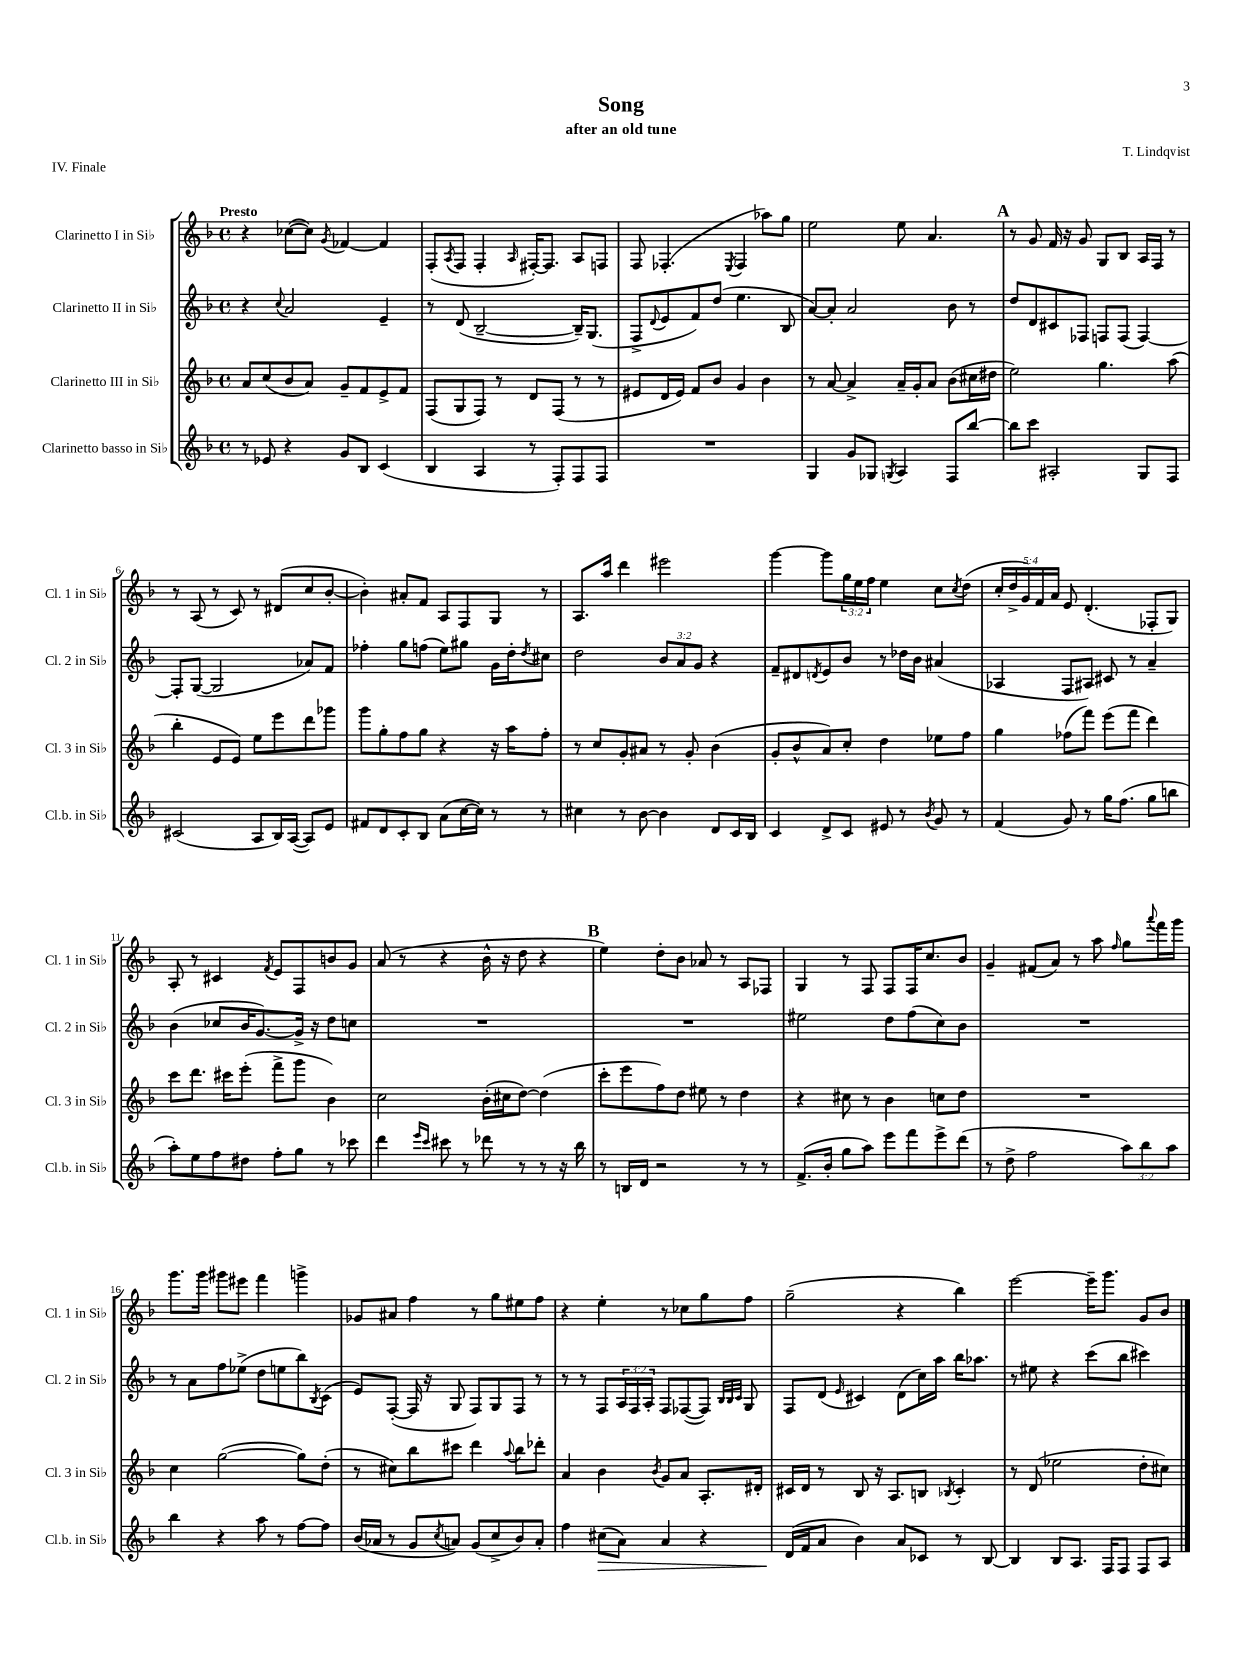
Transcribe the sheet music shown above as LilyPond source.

\header { title = "Song" composer = "T. Lindqvist" subtitle = "after an old tune" piece = "IV. Finale" }
<<
\new StaffGroup <<
\new Staff = "s0" \with { instrumentName = "Clarinetto I in Sib" shortInstrumentName = "Cl. 1 in Sib" } {
    \clef treble \key f \major \defaultTimeSignature \time 4/4 \override Staff.TupletNumber.text = #tuplet-number::calc-fraction-text \tempo "Presto"
    r4 ces''8~( ces''8) \acciaccatura { g'8 } fes'4~ fes'4 |
    f8-.( \acciaccatura { a8 } f8 f4-. \grace { a16 } fis16~-.) fis8. a8 f8 |
    f8 fes4.-.( \acciaccatura { e8 } fes4 aes''8) g''8 |
    e''2 e''8 a'4. |
    \mark \markup { \bold "A" } r8 g'8 f'16 r16 g'8 g8 bes8 a16 f16 r8 |
    r8 a8( r8 c'8) r8 dis'8( c''8 bes'8~-. |
    bes'4-.) ais'8-. f'8 a8 f8 g8 r8 |
    a8. a''16 d'''4 eis'''2 |
    g'''4~ g'''8 \tuplet 3/2 { g''16 e''16 f''16 } e''4 c''8 \acciaccatura { c''8 } d''8( |
    \tuplet 5/4 { c''16-. d''16-> g'16) f'16 a'16 } e'8 d'4.-.( fes8-. g8) |
    a8-. r8 cis'4 \acciaccatura { f'8 } e'8 f8 b'8 g'8 |
    a'8( r8 r4 bes'16-^ r16 d''8 r4 |
    \mark \markup { \bold "B" } e''4) d''8-. bes'8 aes'8 r8 a8 fes8 |
    g4 r8 f8 f8 f16 c''8. bes'8 |
    g'4-- fis'8( a'8) r8 a''8 \grace { f''16 } g''8 \appoggiatura { a'''8 } f'''16 g'''16 |
    g'''8. g'''16 gis'''8 eis'''8 f'''4 g'''4-> |
    ges'8 ais'8 f''4 r8 g''8 eis''8 f''8 |
    r4 e''4-. r8 ces''8 g''8 f''8 |
    g''2--( r4 bes''4) |
    e'''2~ e'''16-- g'''8. g'8 bes'8 \bar "|." |
}
\new Staff = "s1" \with { instrumentName = "Clarinetto II in Sib" shortInstrumentName = "Cl. 2 in Sib" } {
    \clef treble \key f \major \defaultTimeSignature \time 4/4 \override Staff.TupletNumber.text = #tuplet-number::calc-fraction-text
    r4 \appoggiatura { c''8 } a'2 e'4-- |
    r8 d'8( bes2~-- bes16--) g8.( |
    f8-> \appoggiatura { d'8 } e'8 f'8) d''8( e''4. bes8 |
    a'8~) a'8-. a'2 bes'8 r8 |
    \mark \markup { \bold "A" } d''8 d'8 cis'8 fes8 f8 f8( f4~) |
    f8-. g8~( g2 aes'8) f'8 |
    fes''4-. g''8 f''8( e''8) gis''8 g'16 d''16-. \acciaccatura { d''8 } cis''8 |
    d''2 \tuplet 3/2 { bes'8 a'8 g'8 } r4 |
    f'8-- dis'8 \acciaccatura { d'8 } e'8 bes'8 r8 des''16 bes'16 ais'4( |
    aes4 f8 ais8) cis'8 r8 a'4-- |
    bes'4( ces''8 bes'16 g'8.~) g'16-> r16 d''8 c''8 |
    R1 |
    \mark \markup { \bold "B" } R1 |
    eis''2 d''8 f''8( c''8) bes'8 |
    R1 |
    r8 a'8 f''8 ees''8->( d''8 e''8 bes''8) \acciaccatura { bes8 } c'8( |
    e'8) f8~-.( f16 r16 g8 f8) g8 f8 r8 |
    r8 r8 f8 \tuplet 3/2 { a16 f16 a16-. } f8 fes8~( fes8) \grace { bes32 bes32 c'32 } g8 |
    f8 d'8( \grace { e'16 } cis'4) d'8( c''16) a''16 bes''16 aes''8. |
    r8 eis''8 r4 c'''8( bes''8 cis'''4) \bar "|." |
}
\new Staff = "s2" \with { instrumentName = "Clarinetto III in Sib" shortInstrumentName = "Cl. 3 in Sib" } {
    \clef treble \key f \major \defaultTimeSignature \time 4/4
    a'8 c''8( bes'8 a'8) g'8-- f'8 e'8-> f'8 |
    f8( g8 f8) r8 d'8 f8( r8 r8 |
    eis'8 d'16 eis'16) f'8 bes'8 g'4 bes'4 |
    r8 a'8~ a'4-> a'16-- g'16-. a'8 bes'8( cis''16 dis''16 |
    \mark \markup { \bold "A" } e''2) g''4. a''8( |
    bes''4-. e'8 e'8) e''8 e'''8 d'''8 ges'''8 |
    g'''8 g''8-. f''8 g''8 r4 r16 a''16 f''8-. |
    r8 c''8 g'8-. ais'8 r8 g'8-. bes'4( |
    g'8-. bes'8-^ a'8) c''8-. d''4 ees''8 f''8 |
    g''4 fes''8( f'''8) e'''8( f'''8 d'''4) |
    c'''8 d'''8. cis'''16 e'''8-.( f'''8-> g'''8 bes'4) |
    c''2 bes'16-.( cis''16 d''8~) d''4( |
    \mark \markup { \bold "B" } c'''8-. e'''8 f''8) d''8 eis''8 r8 d''4 |
    r4 cis''8 r8 bes'4 c''8 d''8 |
    R1 |
    c''4 g''2~( g''8) d''8-.( |
    r8 cis''8) bes''8 cis'''8 d'''4 \appoggiatura { a''8 } bes''8 des'''8-. |
    a'4 bes'4 \acciaccatura { bes'8 } g'8 a'8 a8.-. dis'16-. |
    cis'16 d'16 r8 bes8 r16 a8. b8 \acciaccatura { bes8 } cis'4-. |
    r8 d'8( ees''2 d''8-. cis''8) \bar "|." |
}
\new Staff = "s3" \with { instrumentName = "Clarinetto basso in Sib" shortInstrumentName = "Cl.b. in Sib" } {
    \clef treble \key f \major \defaultTimeSignature \time 4/4 \override Staff.TupletNumber.text = #tuplet-number::calc-fraction-text
    r8 ees'8 r4 g'8 bes8 c'4( |
    bes4 a4 r8 f8-.) f8 f8 |
    R1 |
    g4 g'8 ges8 \acciaccatura { g8 } a4 f8 bes''8~ |
    \mark \markup { \bold "A" } bes''8 c'''8 ais2-. g8 f8 |
    cis'2( a8 bes16) a16~( a8) e'8 |
    fis'8 d'8 c'8-. bes8 a'8( c''16~ c''16) r8 r8 |
    cis''4 r8 bes'8~ bes'4 d'8 c'16 bes16 |
    c'4 d'8-> c'8 eis'8 r8 \acciaccatura { bes'8 } g'8 r8 |
    f'4( g'8) r8 g''16 f''8.( g''8 b''8 |
    a''8-.) e''8 f''8 dis''8 f''8-. g''8 r8 ces'''8 |
    d'''4 \grace { e'''16 c'''16 } cis'''8 r8 des'''8 r8 r8 r16 bes''16 |
    \mark \markup { \bold "B" } r8 b16 d'16 r2 r8 r8 |
    f'8.->( bes'16-. g''8 a''8) e'''8 f'''8 e'''8-> d'''8( |
    r8 d''8-> f''2 \tuplet 3/2 { a''8) bes''8 a''8 } |
    bes''4 r4 a''8 r8 f''8~ f''8 |
    bes'16( aes'16 r8 g'8 \acciaccatura { c''8 } a'8) g'8( c''8-> bes'8) a'8-. |
    f''4 cis''8\>( a'8) a'4 r4 |
    d'16\!( f'16 a'8 bes'4) a'8 ces'8 r8 bes8~ |
    bes4 bes8 a8. f16 f8 f8 a8 \bar "|." |
}
>>
>>
